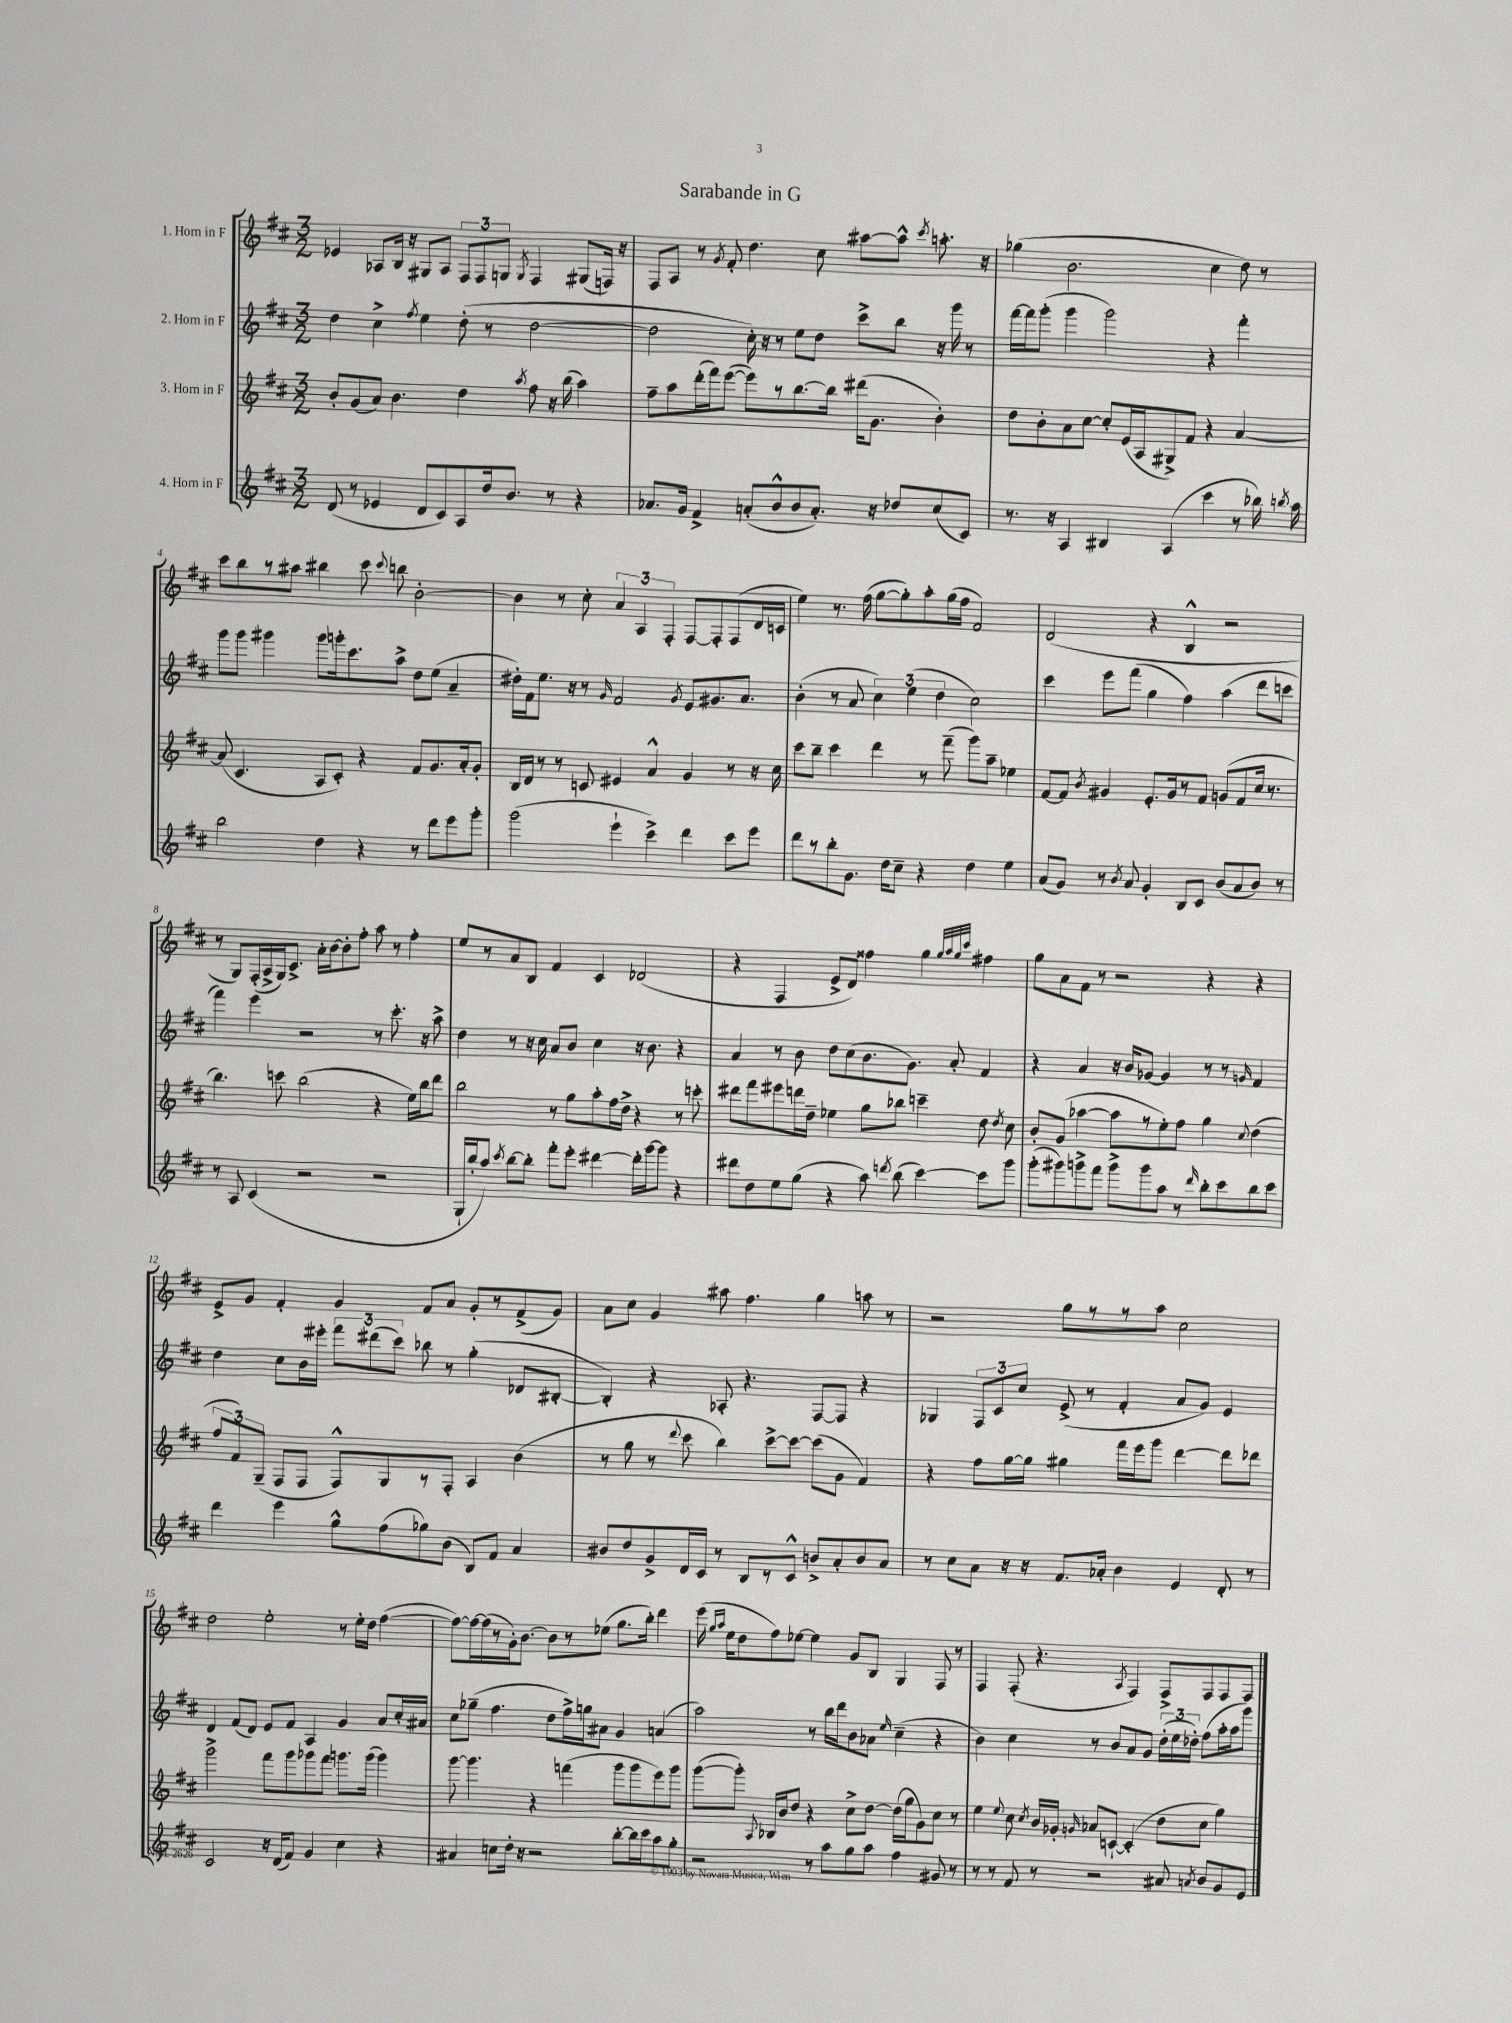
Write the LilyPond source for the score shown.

\header { title = "Sarabande in G" }
<<
\new StaffGroup <<
\new Staff = "s0" \with { instrumentName = "1. Horn in F" } {
    \clef treble \key d \major \numericTimeSignature \time 3/2
    \autoBeamOff ees'4 aes8[ b16] r16 gis8[ aes8] \tuplet 3/2 { fis8[ fis8 g8] } \acciaccatura { g8 } fis4 gis8[( f16]) r16 |
    fis8[ a8] r8 \acciaccatura { g'8 } fis'8-. d''4. cis''8 ais''8[~ ais''8]-^ \acciaccatura { cis'''8 } a''8.-. r16 |
    ges''4( b'2. cis''4 d''8) r8 |
    cis'''8[ b''8 r8 ais''8] bis''4 cis'''8 \appoggiatura { cis'''8 } b''8 b'2~-. |
    b'4 r8 cis''8-. \tuplet 3/2 { a'4 a4 fis4-. } fis8[~ fis8-. fis8( d'16 c'16] |
    e''4) r8. fis''16( g''8[~ g''8-.) a''8-. g''16( fis''16] fis'2) |
    d'2( r4 b4-^ r2 |
    r8 g8[) fis16-.( a16-> g16) cis'8.]-> a'16[-. b'16~ b'8-. fis''8]-. a''8 r8 fis''4-. |
    e''8[ r8 a'8 b8] fis'4 cis'4 des'2( |
    r4 fis4 e'8[-> d'8]) fisis''4 g''4 \grace { g''32[ a''32 g''32 cis'''32] } fis''4 |
    g''8[ a'8 fis'8] r8 r2 r4 r4 |
    e'8[-> g'8] fis'4-. g'4 fis'8[ a'8] g'8[-. r8 fis'8->( g'8]) |
    a'8[ cis''8] g'4 ais''8 fis''4. g''4 a''8 r8 |
    r2 g''8[ r8 r8 a''8] cis''2 |
    d''2 e''2-. r8 e''16[-. d''16] fis''4~( |
    fis''8[~) fis''16~ fis''16( r8 g'16-.) b'8.]~ b'8[ r8 ees''8]( g''8.[ b''16]-.) d'''4 |
    e'''16( \grace { g''16[ a''16] } e''16[ d''8 fis''8) ees''8]~ ees''4 g'8[ b8] g4 fis8 r8 |
    fis4 fis8-.( r4. \acciaccatura { a8 } fis4) fis8[-> fis8 fis8 fis8] \bar "|." |
}
\new Staff = "s1" \with { instrumentName = "2. Horn in F" } {
    \clef treble \key d \major \numericTimeSignature \time 3/2
    \autoBeamOff d''4 cis''4-> \acciaccatura { fis''8 } e''4 d''8-.( r8 d''2~ |
    d''2 cis''16-.) r16 r8 e''8[ d''8] cis'''8[-> b''8] r16 g'''16 r8 |
    fis'''16[~ fis'''16 g'''8]-.( g'''4 g'''2) r4 fis'''4-. |
    g'''8[ g'''8] gis'''4 gis'''8[ g'''16-. cis'''8. a''8]-> d''8[ e''8]( a'4-- |
    dis''16[-.) fis'16 e''8.] r16 r8 \grace { g'16 } fis'2 \acciaccatura { g'8 } e'8[ gis'8. a'8.] |
    b'4-.( r8 a'8 \tuplet 3/2 { cis''4) e''4( d''4 } cis''2) |
    cis'''4 e'''8[ fis'''8]( g''4 fis''4) a''4( d'''8[ c'''8] |
    fis'''4) e'''4 r2 r8 cis'''8.-. r16 a''8-> |
    d''4 r8 r16 cis''16 a'8[ b'8] cis''4 r16 b'8. r4 |
    a'4 r8 b'8 d''8[ cis''8( b'8. g'8.]) a'8-. fis'4 |
    r4 a'4 r16 b'16[ ges'8]~ ges'4 r8 r8 \grace { g'16 } fis'4 |
    d''4 cis''8[ b'16 eis'''16]-. \tuplet 3/2 { fis'''8[ dis'''8( cis'''8]) } bes''8 r8 g''4-.( des'8[ bis8]~-. |
    bis4-.) r4 aes8-. r4. fis8[~ fis8] r4 |
    ges4 \tuplet 3/2 { fis8[ cis'8 cis''8] } e'8->( r8 fis'4-. a'8[ g'8]) e'4 |
    d'4 fis'8[( d'8]) e'8[ fis'8] a4 g'4 a'8[ cis''16-. ais'16] |
    cis''8[ ges''8]--( fis''4. d''8[ fis''16->) g''16 ais'8] g'4 a'4( |
    a''2) r8 b''16[ d'''16 b'8 aes'8] \grace { e''16 } cis''4--( r4 |
    b'4) cis''4 r8 b'8[ a'8 g'8] \tuplet 3/2 { d''16[-.( e''16 des''16]-.) } fis''8[( a''16-. a''16 g'''8]) \bar "|." |
}
\new Staff = "s2" \with { instrumentName = "3. Horn in F" } {
    \clef treble \key d \major \numericTimeSignature \time 3/2
    \autoBeamOff b'8[-. g'8( a'8]) b'4. d''4 \acciaccatura { a''8 } fis''8 r16 b''16( a''4) |
    fis''8[-- a''8 d'''16-.( fis'''16) e'''8]~( e'''8[) r8 b''8.~ b''16] dis'''16[( g'8.] b'4-.) |
    d''8[ b'8-. a'8 cis''8]~ cis''8[-. e'16( a16 gis8->) fis'8] r4 a'4~ |
    a'8( cis'4. a8[ cis'8]-.) r4 fis'8[ g'8. a'16-. g'8]-. |
    b16[ d'16] r8 r8 c'8 eis'4 a'4-^ g'4 r8 r16 cis''16 |
    cis'''8[ b''8]-- cis'''4 d'''4 r8 fis'''8--( g'''8[) a''8]-- ees''4 |
    fis'8[~ fis'8] \acciaccatura { b'8 } gis'4 e'8.[-. gis'16 r8 fis'8] g'8[( fis'8 cis''16] r8. |
    b''4.) c'''8 b''2( r4 e''16[) b''16 d'''8] |
    b''2 r8 g''8[ a''8-. fis''16 d''16]-> r4 r8 c'''8-. |
    dis'''8[ fis'''8 eis'''8 d'''16 d''16]-- ees''4 g''8[ bes''8] c'''4-- d''8 \acciaccatura { d''8 } cis''8 |
    b'8[-. g'8]( aes''4~ aes''8[ r8 e''8-.) fis''8] g''4 \appoggiatura { cis''8 } d''4( |
    \tuplet 3/2 { fis''8[ fis'8) g8]--( } fis8[ fis8] fis8[-^) g8 r8 fis8]-. a4 b'4( |
    r8 g''8 r8 \appoggiatura { d'''8 } cis'''8 b''4) cis'''8[~-> cis'''8]~ cis'''8[( g'8] fis'4) |
    r4 fis''8[ g''16~ g''16] gis''4 fis'''16[ e'''16 g'''8] d'''4~ d'''8[ des'''8] |
    g'''2-> fis'''8[ g'''8 ges'''8 fis'''8] g'''8.[ g'''16]( g'''4) |
    g'''8~ g'''4. r4 f'''4( g'''8[ g'''8 e'''8) g'''8] |
    g'''8[~( g'''8]-.) \appoggiatura { a8 } bes16[ b'16 d''8] r4 cis''8[-> d''8]~ d''16[( g''16 g'8) cis''8] r8 |
    e''4 \appoggiatura { e''8 } cis''8 \acciaccatura { cis''8 } b'16[ ges'16]-. \grace { g'16 } aes'8[ c'8]~-! c'4-.( d''8[ cis''8] g''4) \bar "|." |
}
\new Staff = "s3" \with { instrumentName = "4. Horn in F" } {
    \clef treble \key d \major \numericTimeSignature \time 3/2
    \autoBeamOff d'8( r8 ees'4 d'8[ cis'8) a8 d''16 b'8.] r8 r4 |
    aes'8.[ g'16] fis'4-> a'8[-.( b'8-^ b'8 a'8.]-.) r16 des''8[ cis''8( cis'8]) |
    r8. r16 a4 bis4 a4( cis'''4 r8 bes''16) \acciaccatura { b''8 } a''16 |
    b''2 d''4 r4 r8 d'''8[ e'''8 g'''8]-. |
    g'''2( e'''4-! cis'''4->) d'''4 cis'''8[ e'''8] |
    d'''8[ r8 b''8-. g'8.] d''16[ cis''8]-- r4 d''4 e''4 |
    a'8[( g'8]) r8 \acciaccatura { b'8 } a'8 g'4-. b8[ cis'8] b'8[( a'8 b'8]) r8 |
    r8 a8 cis'4( r2 r2 |
    g16[-! b''16-. a''8]) \acciaccatura { cis'''8 } b''8[~ b''8]-. fis'''8[-. e'''8]-. dis'''4~ dis'''16[-. g'''16~ g'''8] r4 |
    dis'''8[ d''8 e''8 g''8]( r4 a''8) \acciaccatura { d'''8 } b''8( cis'''4~) cis'''8[ g'''8] |
    g'''8[-.( gis'''8) g'''8-> fis'''8] g'''8[-> g'''8 a''8] r8 \grace { d'''16 } b''8[-. cis'''8 b''8 cis'''8] |
    d'''4 e'''4 g''8[-^ fis''8( ges''8) b'8]( b8[) fis'8] a'4 |
    bis'8[ d''8 g'8-> d'16 cis'16] r8 b8[ r8 cis'8]-^ b'8[-> a'8-. b'8 a'8] |
    r8 cis''8[ a'8] r16 r16 fis'8.[ aes'16]-. b'4 e'4 d'8-. r8 |
    cis'2 r16 d'16[( fis'8]) g'4 cis''4 r4 |
    ais'4 c''8[ d''16]-. r16 r2 b''8[~-. b''16 cis'''16 a''8 g''8]-. |
    r2 r8 a''8[ g''8 a''8] fis''4 gis'8 r8 |
    r8 r8 fis'8 r8 r2 ais'8 \acciaccatura { a'8 } b'8[ g'8 e'8] \bar "|." |
}
>>
>>
